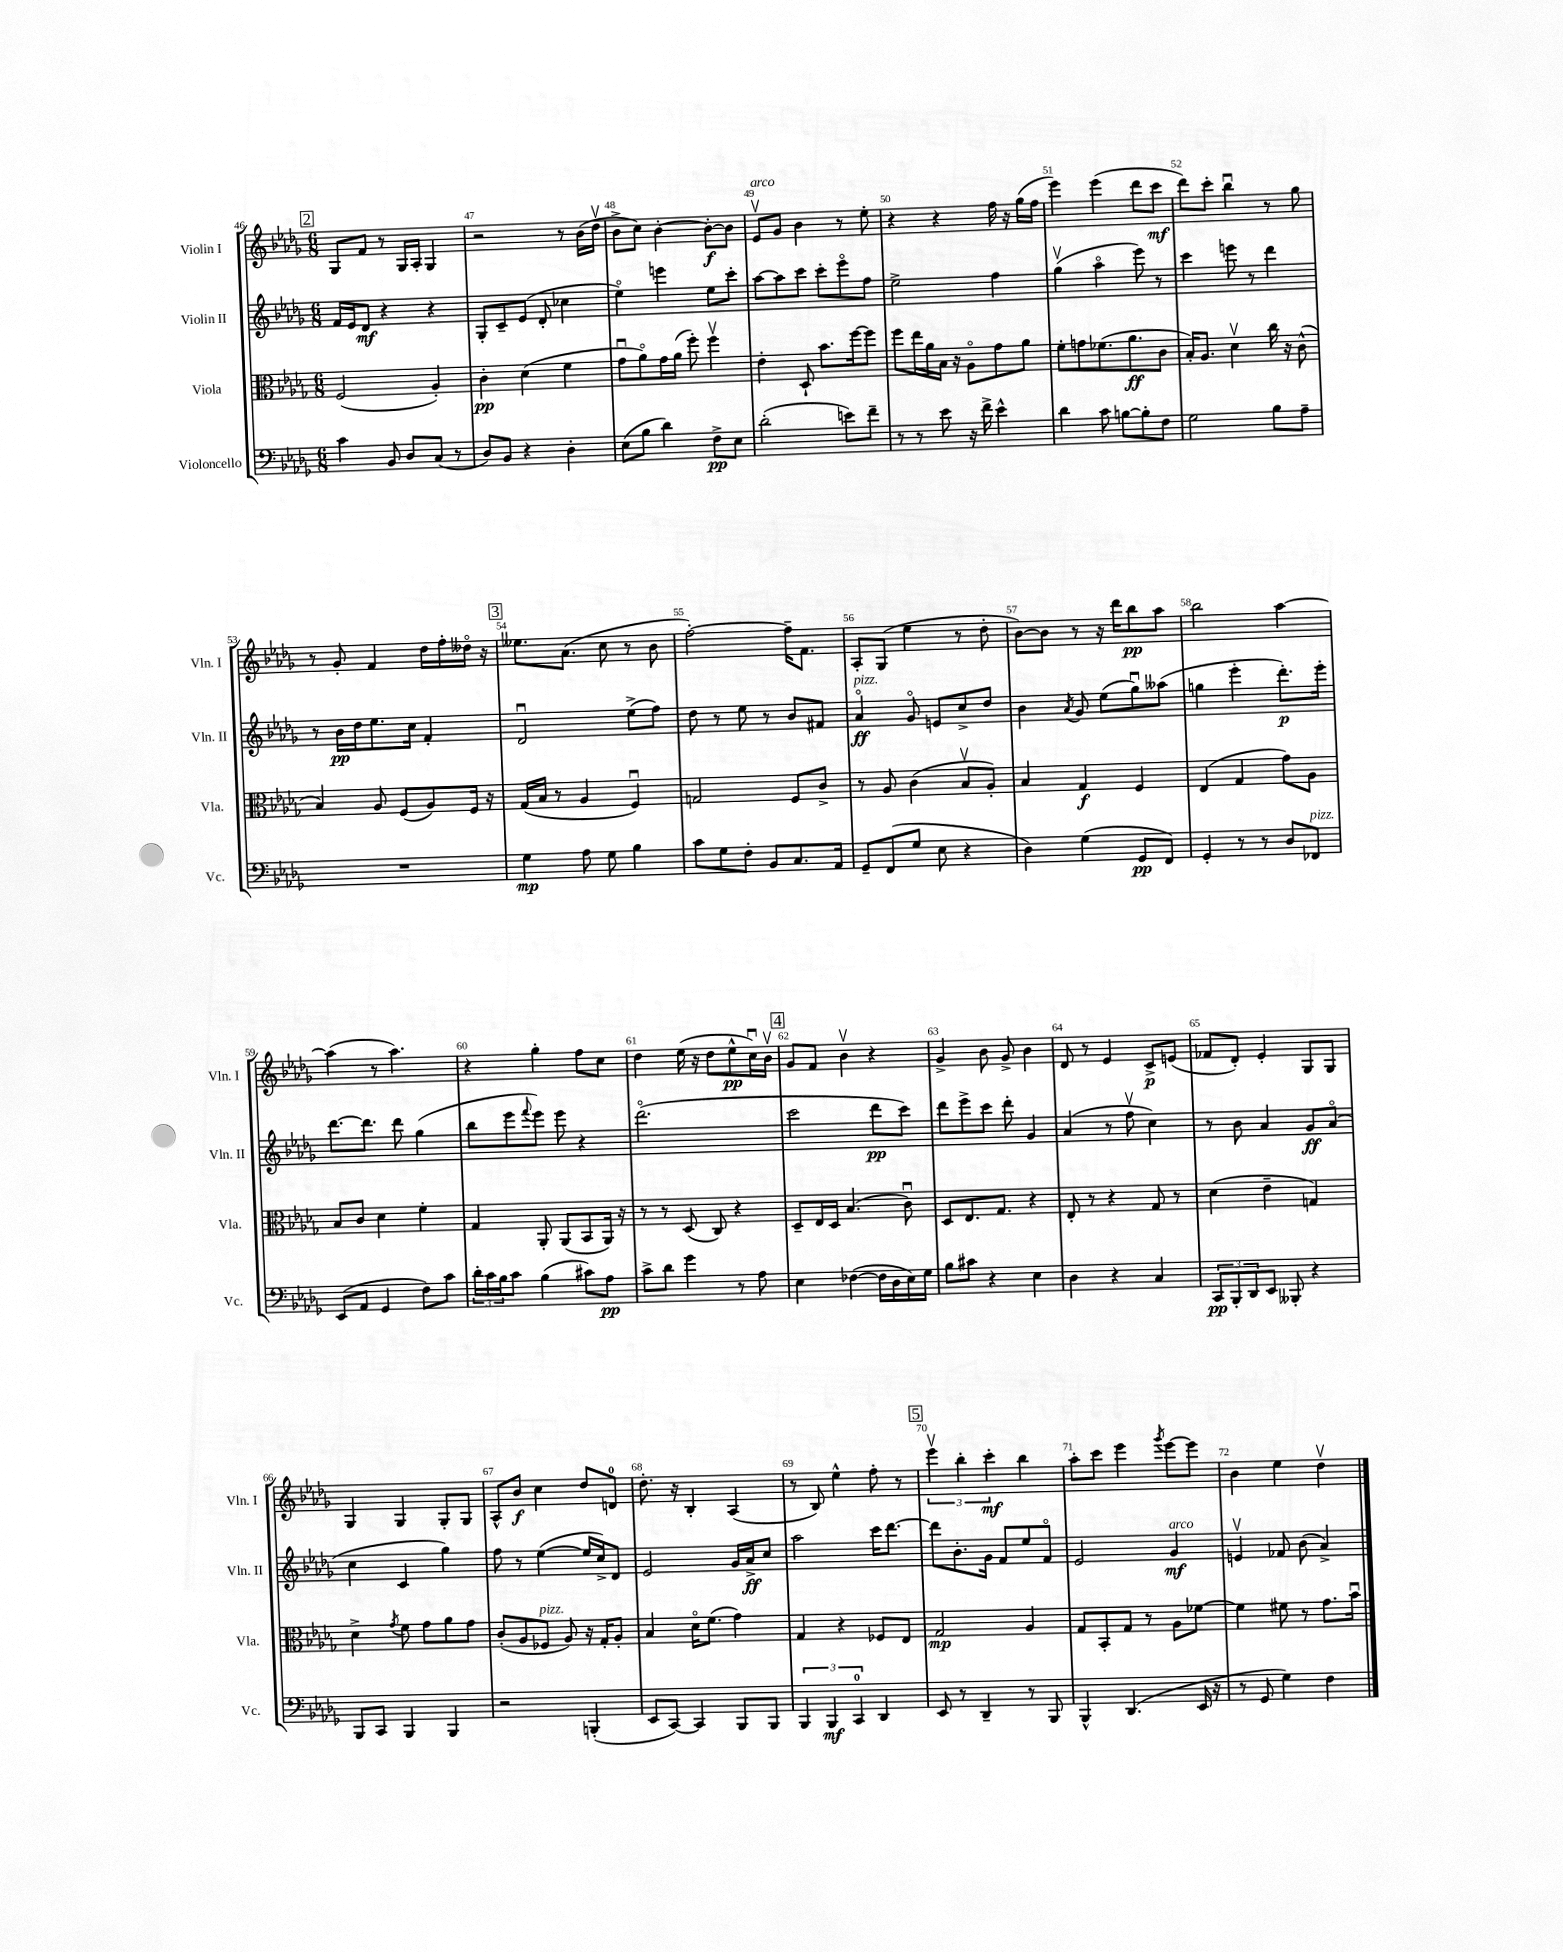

**kern	**dynam	**kern	**dynam	**kern	**dynam	**kern	**dynam
*part4	*part4	*part3	*part3	*part2	*part2	*part1	*part1
*staff4	*staff4	*staff3	*staff3	*staff2	*staff2	*staff1	*staff1
*I"Violoncello	*	*I"Viola	*	*I"Violin II	*	*I"Violin I	*
*I'Vc.	*	*I'Vla.	*	*I'Vln. II	*	*I'Vln. I	*
*clefF4	*	*clefC3	*	*clefG2	*	*clefG2	*
*k[b-e-a-d-g-]	*	*k[b-e-a-d-g-]	*	*k[b-e-a-d-g-]	*	*k[b-e-a-d-g-]	*
*M6/8	*	*M6/8	*	*M6/8	*	*M6/8	*
!!LO:REH:place=s1:t=2
=46	=46	=46	=46	=46	=46	=46	=46
4c\	.	(2F/	.	16f/LL	.	8G-/L	.
.	.	.	.	16e-/J	.	.	.
.	.	.	.	8d-/J	mf	8f/J	.
8BB-/	.	.	.	4r	.	8r	.
8D-/L	.	.	.	.	.	16G-/LL	.
.	.	.	.	.	.	16A-'/JJ	.
(8C/J	.	4A-'/)	.	4r	.	4G-/	.
8r	.	.	.	.	.	.	.
=47	=47	=47	=47	=47	=47	=47	=47
8D-/L)	.	4c'\	pp	8G-'/L	.	2r	.
8BB-/J	.	.	.	8c~/	.	.	.
4r	.	(4d-\	.	(8e-/J	.	.	.
.	.	.	.	8d-'/	.	.	.
4D-'\	.	4f\	.	4cc-X\	.	8r	.
.	.	.	.	.	.	(16b-\LL	.
.	.	.	.	.	.	16dd-v\JJ	.
=48	=48	=48	=48	=48	=48	=48	=48
(8E-\L	.	8g-u\L	.	4ee-\)	.	8b-^\L	.
8B-\J	.	8a-\)	.	.	.	8cc\J)	.
4d-\)	.	16g-\L	.	4eeen\	.	[4b-'\	.
.	.	(16a-\JJ	.	.	.	.	.
.	.	8ff'\)	.	.	.	.	.
8F^\L	pp	4ffv\	.	8ee-\L	.	8b-'\L_	f
8E-\J	.	.	.	8ccc'\J	.	8b-\J]	.
=49	=49	=49	=49	=49	=49	=49	=49
!	!	!	!	!	!	!LO:TX:a:i:t=arco	!
(2d-'\	.	4e-'\	.	[8aa-\L	.	8e-v/L	.
.	.	.	.	8aa-\]	.	8g-/J	.
.	.	8D-`/	.	8ccc\J	.	4b-\	.
.	.	8.b-\L	.	8ccc'\L	.	.	.
8en\L)	.	.	.	8eee-\	.	8r	.
.	.	[16ff\k	.	.	.	.	.
8f~\J	.	8ff\J]	.	8ff\J	.	8ee-'\	.
=50	=50	=50	=50	=50	=50	=50	=50
8r	.	8ff\L	.	2ee-^\	.	4r	.
8r	.	16ee-\L	.	.	.	.	.
.	.	16a-\	.	.	.	.	.
8e-\	.	16B-\JJ	.	.	.	4r	.
.	.	16r	.	.	.	.	.
16r	.	8A-\L	.	.	.	.	.
16f^\	.	.	.	.	.	.	.
4e-^^\	.	8g-\	.	4ff\	.	16ff\	.
.	.	.	.	.	.	16r	.
.	.	8a-\J	.	.	.	(16gg-\LL	.
.	.	.	.	.	.	16ff\JJ	.
=51	=51	=51	=51	=51	=51	=51	=51
4d-\	.	8f'\L	.	(4gg-v\	.	4eee-\)	.
.	.	8gn\	.	.	.	.	.
8c\	.	(8.f-X\	.	4aa-\	.	(4eee-\	.
[8Bn\L	.	.	.	.	.	.	.
.	.	8.a-\	ff	.	.	.	.
8B'\]	.	.	.	8eee-\)	.	8ddd-\L	.
8F\J	.	8c\J	.	8r	.	8ccc\J	mf
=52	=52	=52	=52	=52	=52	=52	=52
2G-\	.	16B-'/KL)	.	4ccc\	.	8ddd-\L)	.
.	.	8.A-/J	.	.	.	.	.
.	.	.	.	.	.	8ccc'\J	.
.	.	4d-v\	.	8eeen\	.	4bb-u\	.
.	.	.	.	8r	.	.	.
8B-\L	.	16cc\	.	4ddd-\	.	8r	.
.	.	16r	.	.	.	.	.
8A-~\J	.	(8c^^\	.	.	.	8gg-\	.
!!LO:LB:g=z
=53	=53	=53	=53	=53	=53	=53	=53
2.r	.	4B-/)	.	8r	.	8r	.
.	.	.	.	16b-\LL	pp	8g-'/	.
.	.	.	.	16dd-\J	.	.	.
.	.	8A-/	.	8.ee-\	.	4f/	.
.	.	(8F/L	.	.	.	.	.
.	.	.	.	16cc\Jk	.	.	.
.	.	8A-/)	.	4f'/	.	16dd-\LL	.
.	.	.	.	.	.	16ff'\	.
.	.	16F/Jk	.	.	.	16dd--X\JJ	.
.	.	16r	.	.	.	16r	.
!!LO:REH:place=s1:t=3
=54	=54	=54	=54	=54	=54	=54	=54
4G-\	mp	(16G-/LL	.	2d-u/	.	8.ee--X\L	.
.	.	16B-/JJ	.	.	.	.	.
.	.	8r	.	.	.	.	.
.	.	.	.	.	.	(8.a-\J	.
8A-\	.	4A-/	.	.	.	.	.
8G-\	.	.	.	.	.	8cc\	.
4B-\	.	4Fu/)	.	(8ee-^\L	.	8r	.
.	.	.	.	8ff\J)	.	8b-\	.
=55	=55	=55	=55	=55	=55	=55	=55
8c\L	.	2Gn/	.	8dd-\	.	[2ff'\)	.
8G-\	.	.	.	8r	.	.	.
8F'\J	.	.	.	8ee-\	.	.	.
8BB-/L	.	.	.	8r	.	.	.
8.C/	.	8F/L	.	8b-/L	.	16ff~\KL]	.
.	.	.	.	.	.	8.f\J	.
.	.	8c^/J	.	8f#X/J	.	.	.
16AA-/Jk	.	.	.	.	.	.	.
=56	=56	=56	=56	=56	=56	=56	=56
!	!	!	!	!LO:TX:a:i:t=pizz.	!	!	!
8GG-~/L	.	8r	.	4a-/	ff	8A-'/L	.
(8FF/	.	8A-/	.	.	.	(8G-/J	.
8G-/J	.	(4c\	.	8g-/	.	4ee-\	.
8E-\	.	.	.	8en/L	.	.	.
4r	.	8B-v/L	.	8cc^/	.	8r	.
.	.	8A-'/J)	.	8dd-/J	.	8dd-'\	.
=57	=57	=57	=57	=57	=57	=57	=57
4D-\)	.	4B-/	.	4b-\	.	[8b-\L)	.
.	.	.	.	.	.	8b-\J]	.
.	.	.	.	8qa-/	.	.	.
(4G-\	.	4G-/	f	8g-/	.	8r	.
.	.	.	.	(8ee-\L	.	16r	.
.	.	.	.	.	.	16ddd-\KL	.
8GG-/L	pp	4F/	.	8gg-u\)	.	8bb-\	pp
8FF/J)	.	.	.	(8aa--X\J	.	8aa-\J	.
=58	=58	=58	=58	=58	=58	=58	=58
4GG-'/	.	(4E-/	.	4ggn\	.	2bb-\	.
8r	.	4G-/	.	4eee-'\	.	.	.
8r	.	.	.	.	.	.	.
8D-/L	.	8g-\L)	.	8.ddd-'\L)	p	[4aa-\	.
!LO:TX:a:i:t=pizz.	!	!	!	!	!	!	!
8FF-X/J	.	8A-\J	.	.	.	.	.
.	.	.	.	16eee-'\Jk	.	.	.
!!LO:LB:g=z
=59	=59	=59	=59	=59	=59	=59	=59
(8EE-/L	.	8B-/L	.	[8.ddd-\L	.	(4aa-\]	.
8AA-/J	.	8c/J	.	.	.	.	.
.	.	.	.	8.ddd-\J]	.	.	.
4GG-/	.	4d-\	.	.	.	8r	.
.	.	.	.	8ddd-\	.	4.aa-\)	.
8F\L)	.	4f'\	.	(4gg-\	.	.	.
8c\J	.	.	.	.	.	.	.
=60	=60	=60	=60	=60	=60	=60	=60
24d-'\LL	.	4G-/	.	8bb-\L	.	4r	.
24c\	.	.	.	.	.	.	.
24B-\J	.	.	.	.	.	.	.
8c\J	.	.	.	8eee-\	.	.	.
.	.	.	.	8qqfff/	.	.	.
(4B-\	.	8AA-'/	.	8eee-\J)	.	4gg-'\	.
.	.	(8AA-/L	.	8eee-\	.	.	.
8c#X\L)	.	8BB-/	.	4r	.	8ff\L	.
8A-\J	pp	16AA-/Jk)	.	.	.	8cc\J	.
.	.	16r	.	.	.	.	.
=61	=61	=61	=61	=61	=61	=61	=61
8c^\L	.	8r	.	(2.ddd-\	.	4dd-\	.
8d-\J	.	8r	.	.	.	.	.
4g-\	.	(8D-/	.	.	.	(16ee-\	.
.	.	.	.	.	.	16r	.
.	.	8C/)	.	.	.	8dd-\L	.
8r	.	4r	.	.	.	8ee-^^\	pp
8A-\	.	.	.	.	.	16ccu\L)	.
.	.	.	.	.	.	16b-v\JJ	.
!!LO:REH:place=s1:t=4
=62	=62	=62	=62	=62	=62	=62	=62
4E-\	.	8D-~/L	.	2ccc\	.	8g-/L	.
.	.	16E-/L	.	.	.	8f/J	.
.	.	16D-/JJ	.	.	.	.	.
([4F-X\	.	(4.B-/	.	.	.	4b-v\	.
16F-\LL]	.	.	.	8ddd-\L	pp	4r	.
16D-\	.	.	.	.	.	.	.
16E-\)	.	8cu\)	.	8ccc\J)	.	.	.
16G-\JJ	.	.	.	.	.	.	.
=63	=63	=63	=63	=63	=63	=63	=63
8B-\L	.	8D-/L	.	8ddd-\L	.	4g-^/	.
8c#X\J	.	8.E-/	.	8eee-^\	.	.	.
4r	.	.	.	8ccc\J	.	8b-\	.
.	.	8.G-/J	.	.	.	.	.
.	.	.	.	8ddd-'\	.	8g-^/	.
4E-\	.	4r	.	4g-/	.	4b-\	.
=64	=64	=64	=64	=64	=64	=64	=64
4D-\	.	8E-'/	.	(4a-/	.	8d-/	.
.	.	8r	.	.	.	8r	.
4r	.	4r	.	8r	.	4e-/	.
.	.	.	.	8ffv\	.	.	.
4C/	.	8G-/	.	4cc\)	.	8c^/L	p
.	.	8r	.	.	.	(8en/J	.
=65	=65	=65	=65	=65	=65	=65	=65
12CC/L	pp	(4d-\	.	8r	.	8f-X/L	.
12BBB-'/	.	.	.	.	.	.	.
.	.	.	.	8b-\	.	8d-'/J)	.
12DD-/	.	.	.	.	.	.	.
8EE-/J	.	4e-~\	.	4a-/	.	4e-'/	.
8BBB--X'/	.	.	.	.	.	.	.
4r	.	4Gn/)	.	8g-/L	ff	8G-/L	.
.	.	.	.	(8a-/J	.	8G-/J	.
!!LO:LB:g=z
=66	=66	=66	=66	=66	=66	=66	=66
8BBB-/L	.	4d-^\	.	4cc\	.	4G-/	.
8CC/J	.	.	.	.	.	.	.
.	.	8qg-/	.	.	.	.	.
4BBB-/	.	8f\	.	4c/	.	4G-/	.
.	.	8g-\L	.	.	.	.	.
4BBB-/	.	8a-\	.	4gg-\)	.	8G-'/L	.
.	.	8g-\J	.	.	.	8G-/J	.
=67	=67	=67	=67	=67	=67	=67	=67
2r	.	(8c'/L	.	8ff\	.	8A-^^/L	.
.	.	8A-/	.	8r	.	8b-/J	f
!	!	!LO:TX:a:i:t=pizz.	!	!	!	!	!
.	.	8F-X/J	.	([4ee-\	.	4cc\	.
.	.	8A-/)	.	.	.	.	.
(4BBBn'/	.	16r	.	16ee-/LL]	.	8dd-/L	.
.	.	16G-'/KL	.	16cc^/J)	.	.	.
.	.	8A-'/J	.	8d-/J	.	8dn/J	.
=68	=68	=68	=68	=68	=68	=68	=68
8EE-/L	.	4B-/	.	2e-/	.	8.dd-'\	.
[8CC/J)	.	.	.	.	.	.	.
.	.	.	.	.	.	16r	.
4CC/]	.	16d-\KL	.	.	.	4B-'/	.
.	.	(8.f\J	.	.	.	.	.
8BBB-/L	.	4g-\)	.	16g-/LL	.	(4A-/	.
.	.	.	.	16a-^/J	ff	.	.
8BBB-/J	.	.	.	8cc/J	.	.	.
=69	=69	=69	=69	=69	=69	=69	=69
6BBB-/	.	4G-/	.	2aa-\	.	8r	.
.	.	.	.	.	.	8B-/)	.
6BBB-/	mf	.	.	.	.	.	.
.	.	4r	.	.	.	4ee-^^\	.
6CC/	.	.	.	.	.	.	.
4DD-/	.	8F-X/L	.	16ccc\KL	.	8ff'\	.
.	.	.	.	[8.ddd-\J	.	.	.
.	.	8E-/J	.	.	.	8r	.
!!LO:REH:place=s1:t=5
=70	=70	=70	=70	=70	=70	=70	=70
8EE-/	.	2G-/	mp	8ddd-\L]	.	6eee-v\	.
8r	.	.	.	8.b-'\	.	.	.
.	.	.	.	.	.	6bb-'\	.
4DD-~/	.	.	.	.	.	.	.
.	.	.	.	16g-\Jk	.	.	.
.	.	.	.	.	.	6ccc'\	mf
.	.	.	.	8f/L	.	.	.
8r	.	4A-/	.	8ee-/	.	4bb-\	.
8BBB-/	.	.	.	8f/J	.	.	.
=71	=71	=71	=71	=71	=71	=71	=71
4BBB-^^/	.	8G-/L	.	2e-/	.	8aa-'\L	.
.	.	8BB-'/	.	.	.	8ccc\J	.
(4.DD-/	.	8G-/J	.	.	.	4eee-\	.
.	.	8r	.	.	.	.	.
.	.	.	.	.	.	8qggg-/	.
!	!	!	!	!LO:TX:a:i:t=arco	!	!	!
.	.	8A-\L	.	4g-/	mf	[8eee-\L	.
16EE-/	.	[8f-X\J	.	.	.	8eee-\J]	.
16r	.	.	.	.	.	.	.
=72	=72	=72	=72	=72	=72	=72	=72
8r	.	4f-\]	.	4env/	.	4b-\	.
8GG-/	.	.	.	.	.	.	.
4G-\)	.	8f#X\	.	8f-X/	.	4ee-\	.
.	.	8r	.	(8b-\	.	.	.
4F\	.	8.g-\L	.	4a-^/)	.	4dd-v\	.
.	.	16b-u\Jk	.	.	.	.	.
==	==	==	==	==	==	==	==
*-	*-	*-	*-	*-	*-	*-	*-
